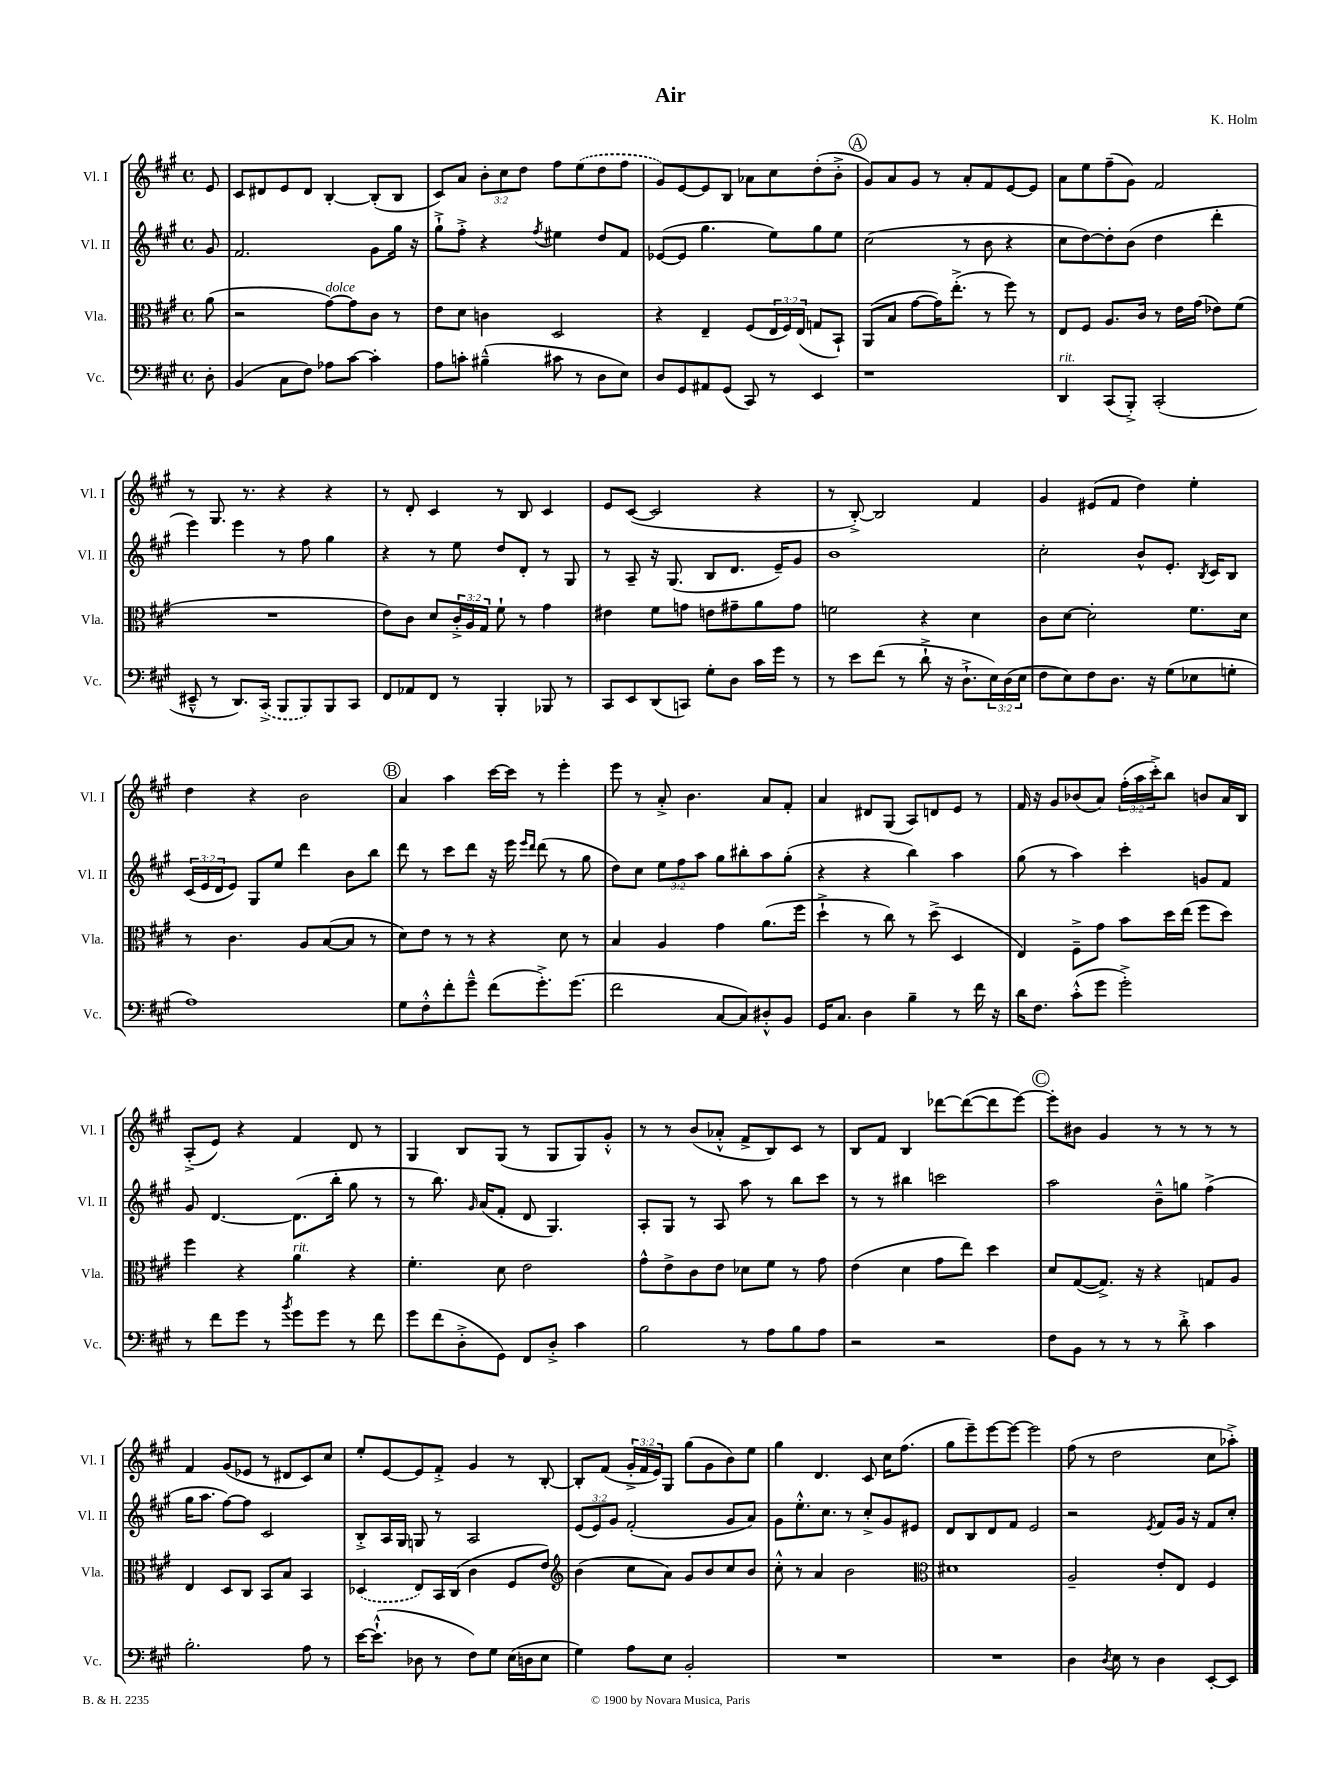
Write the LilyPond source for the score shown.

\header { title = "Air" composer = "K. Holm" }
<<
\new StaffGroup <<
\new Staff = "s0" \with { instrumentName = "Vl. I" shortInstrumentName = "Vl. I" } {
    \clef treble \key a \major \defaultTimeSignature \time 4/4 \override Staff.TupletNumber.text = #tuplet-number::calc-fraction-text \partial 8
    e'8 |
    cis'8 dis'8 e'8 dis'8 b4~-. b8-.( b8 |
    cis'8) a'8 \tuplet 3/2 { b'8-. cis''8 d''8 } fis''8 \once \slurDashed e''8( d''8 fis''8 |
    gis'8) e'8~ e'8 b8 aes'8 cis''8 d''8-.( b'8-.-> |
    \mark \markup { \circle "A" } gis'8) a'8 gis'8 r8 a'8-. fis'8 e'8~ e'8 |
    a'8 e''8 fis''8--( gis'8) fis'2 |
    r8 gis8. r8. r4 r4 |
    r8 d'8-. cis'4 r8 b8 cis'4 |
    e'8 cis'8~( cis'2 r4 |
    r8 b8~-.->) b2 fis'4 |
    gis'4 eis'8( fis'8 d''4) e''4-. |
    d''4 r4 b'2 |
    \mark \markup { \circle "B" } a'4 a''4 cis'''16~ cis'''16 r8 e'''4-. |
    e'''8 r8 a'8-.-> b'4. a'8 fis'8-. |
    a'4 dis'8 gis8( a8) d'8 e'8 r8 |
    fis'16 r16 gis'8 bes'8( a'8) \tuplet 3/2 { fis''16-.( a''16 cis'''16-.->) } b''8 b'8 a'16 b16 |
    a8-.->( e'8) r4 fis'4 d'8 r8 |
    gis4 b8 gis8( r8 gis8 gis8) gis'8-.-^ |
    r8 r8 b'8( aes'8-.-^ fis'8-> b8) cis'8 r8 |
    b8 fis'8 b4 des'''8~ des'''8~( des'''8 e'''8~) |
    \mark \markup { \circle "C" } e'''8-. bis'8 gis'4 r8 r8 r8 r8 |
    fis'4 gis'8( ees'8 r8 dis'8 cis'8) cis''8 |
    e''8-. e'8~ e'8 fis'8-.-> gis'4 r8 b8~-. |
    b8-. fis'8( \tuplet 3/2 { gis'16-.-> fis'16 e'16) } gis8 gis''8( gis'8 b'8) e''8 |
    gis''4 d'4. cis'8 cis''16 fis''8.( |
    gis''8 e'''8--) e'''8~ e'''8~ e'''2 |
    fis''8( r8 d''2 cis''8 aes''8-.->) \bar "|." |
}
\new Staff = "s1" \with { instrumentName = "Vl. II" shortInstrumentName = "Vl. II" } {
    \clef treble \key a \major \defaultTimeSignature \time 4/4 \override Staff.TupletNumber.text = #tuplet-number::calc-fraction-text \partial 8
    gis'8 |
    fis'2. gis'8 gis''16 r16 |
    gis''8-!-> fis''8-.-> r4 \acciaccatura { fis''8 } eis''4 d''8 fis'8 |
    ees'8~( ees'8 gis''4. e''8) gis''8 e''8 |
    \mark \markup { \circle "A" } cis''2( r8 b'8 r4 |
    cis''8 d''8~) d''8-. b'8( d''4 d'''4-. |
    e'''4) e'''4 r8 fis''8 gis''4 |
    r4 r8 e''8 d''8 d'8-. r8 gis8 |
    r8 a8-- r16 gis8.( b8 d'8. e'16--) gis'8 |
    b'1 |
    cis''2-. b'8-^ e'8.-. \acciaccatura { b8 } cis'16 b8 |
    \tuplet 3/2 { cis'16( e'16 d'16 } e'8) gis8 e''8 d'''4 b'8 b''8 |
    \mark \markup { \circle "B" } d'''8 r8 cis'''8 d'''8 r16 e'''16 \grace { e'''16 d'''16 } d'''8( r8 gis''8 |
    d''8) cis''8 \tuplet 3/2 { e''8 fis''8 a''8 } gis''8 bis''8-. a''8 gis''8-.( |
    r4 r4 b''4) a''4 |
    gis''8( r8 a''4) cis'''4-. g'8 fis'8 |
    gis'8 d'4.~ d'8.( b''16-. gis''8 r8 |
    r8 b''8.) \grace { gis'16 } a'16( fis'8-. d'8 gis4.) |
    a8-. gis8 r8 a8 a''8 r8 b''8 cis'''8 |
    r8 r8 bis''4 c'''2 |
    \mark \markup { \circle "C" } a''2 b'8---^ g''8 fis''4->( |
    gis''16 a''8. fis''8~) fis''8 cis'2 |
    b8-.-> a16 gis16 g8 r8 a2 |
    \tuplet 3/2 { e'8( e'8) gis'8 } fis'2-.( gis'8 a'8) |
    gis'8 e''8.-.-^ cis''8. r8 cis''8-.-> gis'8 eis'8 |
    d'8 b8 d'8 fis'8 e'2 |
    r2 \acciaccatura { e'8 } fis'8 gis'16 r16 fis'8 cis''8-. \bar "|." |
}
\new Staff = "s2" \with { instrumentName = "Vla." shortInstrumentName = "Vla." } {
    \clef alto \key a \major \defaultTimeSignature \time 4/4 \override Staff.TupletNumber.text = #tuplet-number::calc-fraction-text \partial 8
    a'8( |
    r2 gis'8~^\markup { \italic "dolce" }) gis'8 cis'8 r8 |
    e'8 d'8 c'4 d2 |
    r4 e4-- fis8( \tuplet 3/2 { e16 fis16) e16( } g8 b,8-!) |
    \mark \markup { \circle "A" } a,8( b8 gis'8~ gis'16) e''8.-.->( r8 fis''8) r8 |
    e8 fis8 a8. cis'16 r8 e'16 gis'16( ees'8) fis'8( |
    R1 |
    e'8) cis'8 d'8 \tuplet 3/2 { cis'16-.-> a16 gis16 } fis'8-! r8 gis'4 |
    eis'4 fis'8 g'8 e'8 gis'8-- a'8 gis'8 |
    f'2 r4 d'4 |
    cis'8 d'8~ d'2-. fis'8. d'16 |
    r8 cis'4. a8 b8~( b8 r8 |
    \mark \markup { \circle "B" } d'8) e'8 r8 r8 r4 d'8 r8 |
    b4 a4 gis'4 a'8.( fis''16 |
    d''4-!-> r8 cis''8) r8 d''8->( d4 |
    e4) fis8---> gis'8 b'8 d''16 e''16( fis''8 d''8) |
    fis''4 r4 a'4^\markup { \italic "rit." } r4 |
    fis'4.-. d'8 e'2 |
    gis'8-^ e'8-> cis'8 e'8 des'8 fis'8 r8 gis'8 |
    e'4( d'4 gis'8 e''8) d''4 |
    \mark \markup { \circle "C" } d'8 gis8~( gis8.->) r16 r4 g8 a8 |
    e4 d8 cis8 b,8 b8 b,4 |
    \once \slurDashed des4( e8) b,16 cis16( cis'4 fis8 e'8) |
    \clef treble b'4( cis''8 a'8) gis'8 b'8 cis''8 b'8 |
    cis''8-.-^ r8 a'4 b'2 |
    \clef alto dis'1 |
    a2-- e'8-. e8 fis4 \bar "|." |
}
\new Staff = "s3" \with { instrumentName = "Vc." shortInstrumentName = "Vc." } {
    \clef bass \key a \major \defaultTimeSignature \time 4/4 \override Staff.TupletNumber.text = #tuplet-number::calc-fraction-text \partial 8
    d8-. |
    b,4( cis8 fis8) aes8 cis'8~ cis'4-. |
    a8 c'8-. bis4---^( cis'8 r8 d8 e8) |
    d8 gis,8 ais,8 gis,8( cis,8) r8 e,4 |
    \mark \markup { \circle "A" } r1 |
    d,4^\markup { \italic "rit." } cis,8( b,,8-.->) cis,2-.( |
    eis,8---^ r8 d,8.) \once \slurDashed cis,16->( b,,8 b,,8) b,,8 cis,8 |
    fis,8 aes,8 fis,8 r8 b,,4-. bes,,8 r8 |
    cis,8 e,8 d,8( c,8) gis8-. d8 cis'16 gis'16 r8 |
    r8 e'8 fis'8( r8 d'8-!-> r16 d8.-!-> \tuplet 3/2 { e16) d16( e16 } |
    fis8 e8) fis8 d8. r16 gis8( ees8 g8-. |
    a1) |
    \mark \markup { \circle "B" } gis8 fis8-.-^ fis'8-. gis'8---^ fis'8( gis'8.-.->) gis'8.( |
    fis'2 cis8~ cis8) dis8-.-^ b,8 |
    gis,16 cis8. d4 b4-- r8 fis'16 r16 |
    d'16 fis8. cis'8-.-^( gis'8 gis'2-.->) |
    r8 fis'8 gis'8 r8 \acciaccatura { b'8 } gis'8 gis'8 r8 fis'8 |
    gis'8 fis'8( d8-.-> gis,8) fis,8 d8-.-> cis'4 |
    b2 r8 a8 b8 a8 |
    r2 r2 |
    \mark \markup { \circle "C" } fis8 b,8 r8 r8 r8 d'8-.-> cis'4 |
    b2.-. a8 r8 |
    e'16~ e'8.-!-^( des8 r8 fis8) gis8 e16( d16 e8 |
    gis4) a8 e8 b,2-. |
    R1 |
    R1 |
    d4 \acciaccatura { d8 } e8 r8 d4 e,8~-. e,8 \bar "|." |
}
>>
>>
\layout { \context { \Score \remove "Bar_number_engraver" } }
